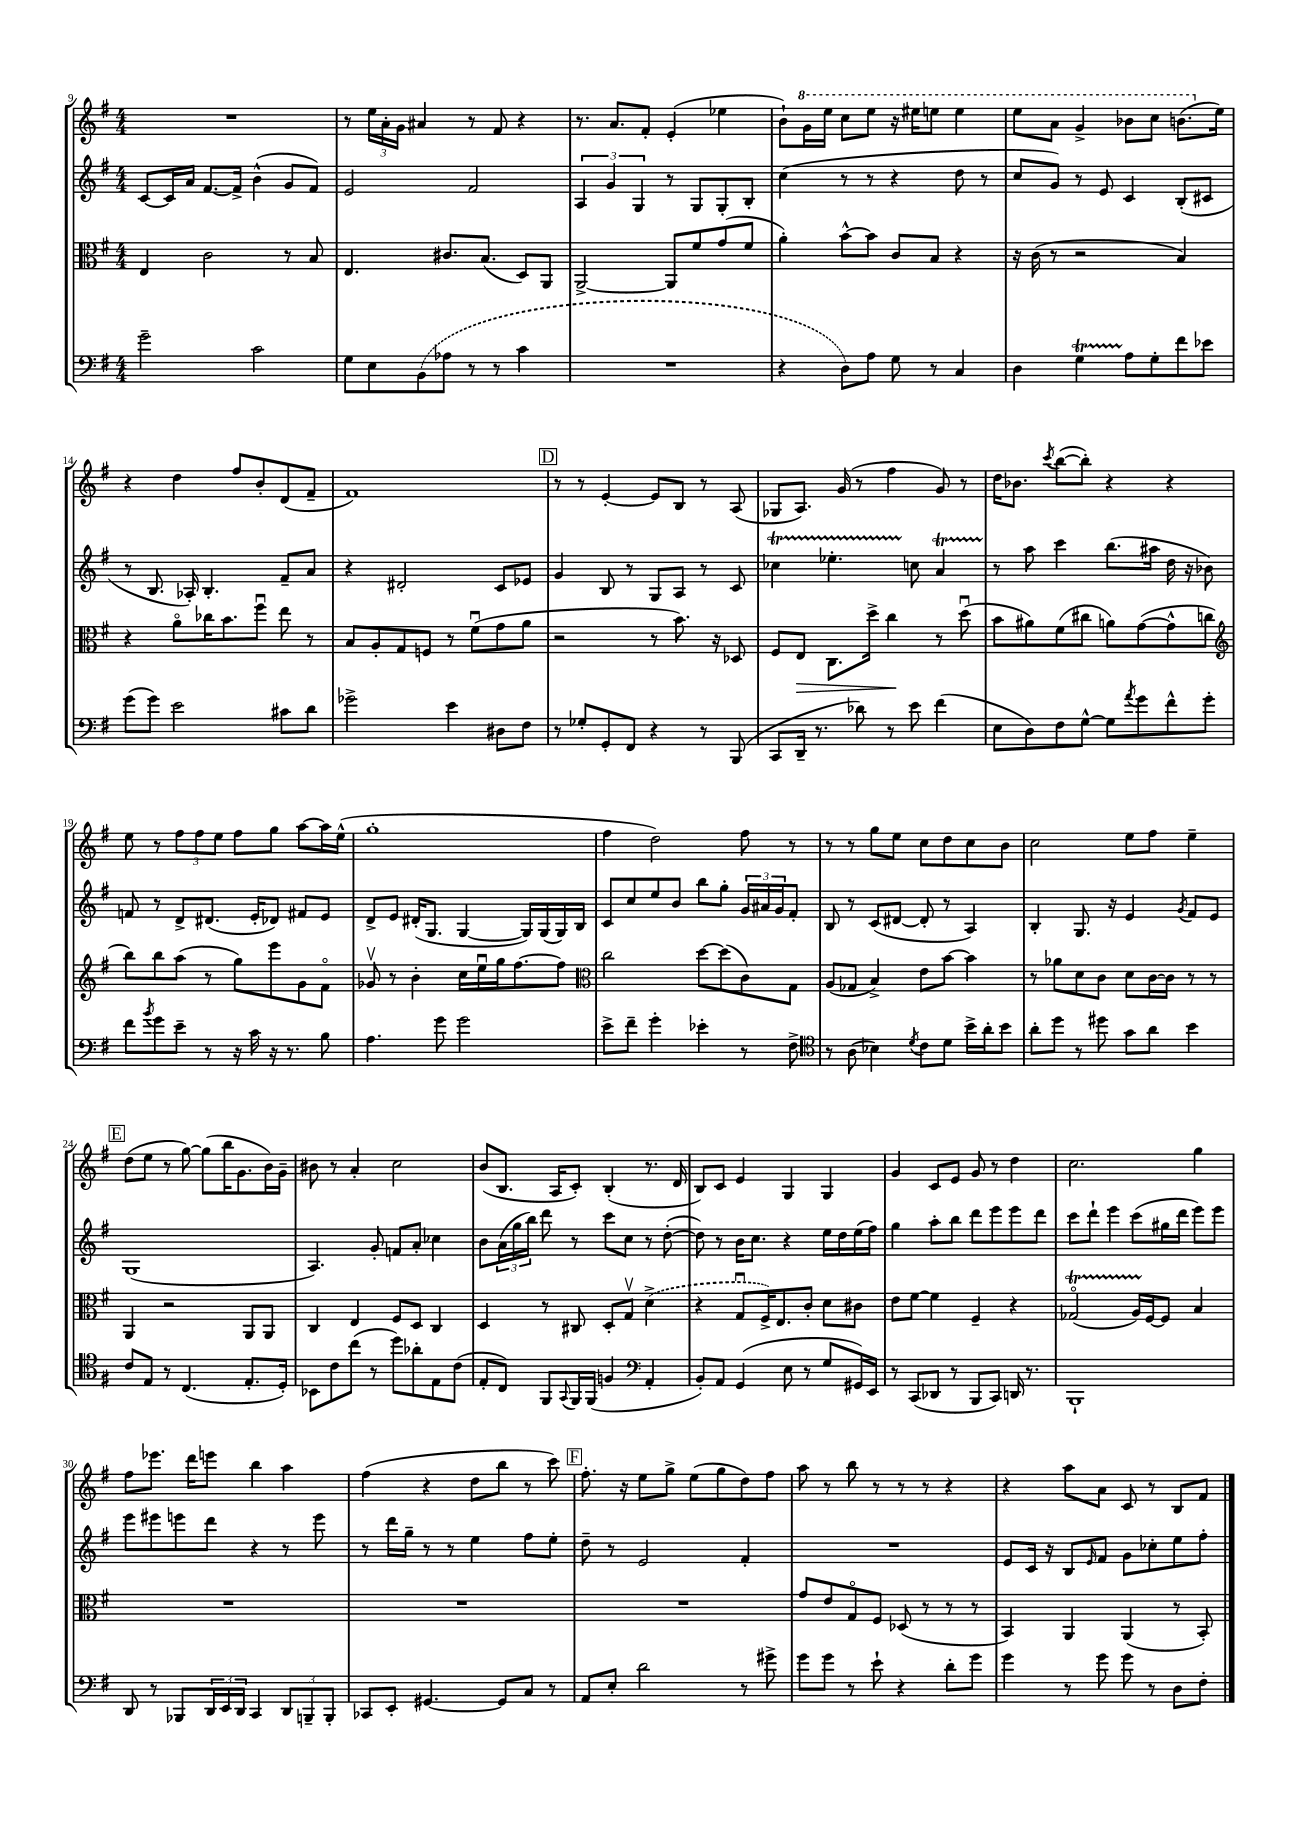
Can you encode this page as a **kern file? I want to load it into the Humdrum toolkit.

**kern	**kern	**dynam	**kern	**kern
*part4	*part3	*part3	*part2	*part1
*staff4	*staff3	*staff3	*staff2	*staff1
*clefF4	*clefC3	*	*clefG2	*clefG2
*k[f#]	*k[f#]	*	*k[f#]	*k[f#]
*M4/4	*M4/4	*	*M4/4	*M4/4
=9	=9	=9	=9	=9
2g~\	4E/	.	[8c/L	1r
.	.	.	16c/L]	.
.	.	.	16a/JJ	.
.	2c\	.	[8.f#/L	.
.	.	.	16f#^/Jk]	.
2c\	.	.	(4b^^\	.
.	8r	.	8g/L	.
.	8B/	.	8f#/J)	.
=10	=10	=10	=10	=10
8G\L	4.E/	.	2e/	8r
8E\	.	.	.	24ee\LL
.	.	.	.	24a'\
.	.	.	.	24g\JJ
(8BB\	.	.	.	4a#X/
8A-X\J	8.c#X/L	.	.	.
8r	.	.	2f#/	8r
.	(8.B/J	.	.	.
8r	.	.	.	8f#/
4c\	8D/L)	.	.	4r
.	8AA/J	.	.	.
=11	=11	=11	=11	=11
1r	[2AA^/	.	6A/	8.r
.	.	.	6g/	.
.	.	.	.	8.a/L
.	.	.	6G/	.
.	.	.	.	8f#'/J
.	8AA/L]	.	8r	(4e'/
.	8f#/	.	8G/L	.
.	(8g/	.	8G'/	4ee-X\
.	8f#/J	.	8B'/J	.
=12	=12	=12	=12	=12
4r	4a'\)	.	(4cc\	8b`\L)
*	*	*	*	*8va
.	.	.	.	16gg\L
.	.	.	.	16eee\JJ
8D\L)	[8b^^\L	.	8r	8ccc\L
8A\J	8b\J]	.	8r	8eee\J
8G\	8c/L	.	4r	16r
.	.	.	.	16eee#X\KL
8r	8B/J	.	.	8eeen\J
4C/	4r	.	8dd\	4eee\
.	.	.	8r	.
=13	=13	=13	=13	=13
4D\	16r	.	8cc/L	8eee\L
.	(16c\	.	.	.
.	8r	.	8g/J)	8aa\J
4GT\	2r	.	8r	4gg^/
.	.	.	8e/	.
8A\L	.	.	4c/	8bb-X\L
8G'\	.	.	.	8ccc\J
8f#\	4B/)	.	(8B'/L	(8.bbn\L
8e-X\J	.	.	8c#X/J	.
*	*	*	*	*X8va
.	.	.	.	16ee\Jk)
!!LO:LB:g=z
=14	=14	=14	=14	=14
(8g\L	4r	.	8r	4r
8g\J)	.	.	8.B/	.
2e\	8a\L	.	.	4dd\
.	.	.	16A-X'/)	.
.	16cc-X\K	.	4.B'/	.
.	8.b\	.	.	.
.	.	.	.	8ff#/L
.	8ff#u\J	.	.	8b'/
8c#X\L	8ee\	.	8f#~/L	(8d/
8d\J	8r	.	8a/J	8f#~/J
=15	=15	=15	=15	=15
2g-X^\	8B/L	.	4r	1f#)
.	8A'/	.	.	.
.	8G/	.	2d#X'/	.
.	8Fn/J	.	.	.
4e\	8r	.	.	.
.	(8f#u\L	.	.	.
8D#X\L	8g\	.	8c/L	.
8F#\J	8a\J	.	8e-X/J	.
!!LO:REH:place=s1:t=D
=16	=16	=16	=16	=16
8r	2r	.	4g/	8r
8G-X'/L	.	.	.	8r
8GG'/	.	.	8B/	[4e'/
8FF#/J	.	.	8r	.
4r	8r	.	8G/L	8e/L]
.	8.b\)	.	8A/J	8B/J
8r	.	.	8r	8r
.	16r	.	.	.
(8BBB/	8D-X/	.	8c/	(8A/
=17	=17	=17	=17	=17
8CC/L	8F#/L	.	4cc-XT\	8G-X/L
!	!	!LO:HP:b	!	!
16DD~/Jk	8E/J	>	.	8.A/J)
8.r	.	.	.	.
.	8.C\L	.	4.ee-XTTT'\	.
.	.	.	.	(16g/
8d-X\)	.	.	.	8r
.	16dd^\Jk	.	.	.
8r	4cc\	.	.	4ff#\
8e\	.	.	8ccn\	.
(4f#\	8r	]	4aT/	8g/)
.	(8ddu\	.	.	8r
=18	=18	=18	=18	=18
8E\L	8b\L	.	8r	16dd\KL
.	.	.	.	8.b-X\J
8D\)	8a#X\)	.	8aa\	.
.	.	.	.	8qccc/
8F#\	(8f#\	.	4ccc\	([8bb\L
[8G^^\J	8cc#X\J	.	.	8bb'\J])
8G\L]	8an\L)	.	(8.bb\L	4r
8qa/	.	.	.	.
8g\	([8g\	.	.	.
.	.	.	16aa#X\Jk	.
8f#^^\	8g^^\]	.	16dd\	4r
.	.	.	16r	.
8g'\J	8ccn\J	.	8b-X\)	.
!!LO:LB:g=z
=19	=19	=19	=19	=19
*	*clefG2	*	*	*
8f#\L	8bb\L)	.	8fn/	8ee\
8qb/	.	.	.	.
8g\	8bb\	.	8r	8r
8e~\J	(8aa\J	.	8d^/L	12ff#\L
.	.	.	.	12ff#\
8r	8r	.	(8.d#X/J	.
.	.	.	.	12ee\J
16r	8gg\L)	.	.	8ff#\L
16c\	.	.	16e'/KL	.
16r	8eee\	.	8d-X/J)	8gg\J
8.r	.	.	.	.
.	8g\	.	8f#X/L	[8aa\L
8B\	8f#\J	.	8e/J	16aa\L]
.	.	.	.	(16ee^^\JJ
=20	=20	=20	=20	=20
4.A\	8g-Xv/	.	8d^/L	1gg'
.	8r	.	8e/J	.
.	4b'\	.	(16d#X'/KL	.
.	.	.	8.G/J	.
8g\	.	.	.	.
2g\	16cc\LL	.	[4G/	.
.	16eeu\	.	.	.
.	16gg\J	.	.	.
.	[8.ff#\	.	.	.
.	.	.	16G/LL])	.
.	.	.	(16G/	.
.	8ff#\J]	.	16G/)	.
.	.	.	16B/JJ	.
=21	=21	=21	=21	=21
*	*clefC3	*	*	*
8e^\L	2cc\	.	8c/L	4ff#\
8f#~\J	.	.	8cc/	.
4g'\	.	.	8ee/	2dd\)
.	.	.	8b/J	.
4e-X'\	[8dd\L	.	8bb\L	.
.	(8dd\]	.	8gg'\J	.
8r	8c\)	.	24g/LL	8ff#\
.	.	.	24a#X/	.
.	.	.	24g/J	.
8F#^\	8G\J	.	8f#'/J	8r
=22	=22	=22	=22	=22
*clefC4	*	*	*	*
8r	(8A/L	.	8B/	8r
(8A\	8G-X/J	.	8r	8r
4B-X\)	4B^/)	.	(8c/L	8gg\L
.	.	.	[8d#X/J	8ee\J
8qd/	.	.	.	.
8c\L	8e\L	.	8d#'/]	8cc\L
8d\J	[8b\J	.	8r	8dd\
16b^\LL	4b\]	.	4A/)	8cc\
16a'\J	.	.	.	.
8b\J	.	.	.	8b\J
=23	=23	=23	=23	=23
8a'\L	8r	.	4B'/	2cc\
8dd\J	8a-X\L	.	.	.
8r	8d\	.	8.G/	.
8dd#X\	8c\J	.	.	.
.	.	.	16r	.
8g\L	8d\L	.	4e/	8ee\L
8a\J	[16c\L	.	.	8ff#\J
.	16c\JJ]	.	.	.
.	.	.	8qg/	.
4b\	8r	.	8f#/L	4ee~\
.	8r	.	8e/J	.
!!LO:LB:g=z
!!LO:REH:place=s1:t=E
=24	=24	=24	=24	=24
8c/L	4AA/	.	(1G	(8dd\L
8E/J	.	.	.	8ee\J
8r	2r	.	.	8r
(4.C/	.	.	.	[8gg\)
.	.	.	.	(8gg\L]
.	.	.	.	16bb\K
.	.	.	.	8.g\
8.E'/L	8AA/L	.	.	.
.	8AA/J	.	.	16b\L)
16D'/Jk)	.	.	.	16g~\JJ
=25	=25	=25	=25	=25
8BB-X\L	4C/	.	4.A/)	8b#X\
8c\	.	.	.	8r
(8cc\J	4E/	.	.	4a'/
8r	.	.	8g'/	.
8dd\L)	8F#/L	.	8fn/L	2cc\
8a-X'\	8D/J	.	8a'/J	.
8E\	4C/	.	4cc-X\	.
(8c\J	.	.	.	.
=26	=26	=26	=26	=26
8E'/L	4D/	.	8b\L	(8b/L
8C/J)	.	.	(24a\L	8.B/J
.	.	.	24gg\	.
.	.	.	24bb\JJ)	.
8FF#/L	8r	.	8ddd\	.
.	.	.	.	16A/KL
8qqGG/	.	.	.	.
16FF#/L	8C#X/	.	8r	8c'/J)
(16FF#/JJ	.	.	.	.
4Fn/	8D'/L	.	8ccc\L	(4B'/
.	8Gv/J	.	8cc\J	.
*clefF4	*	*	*	*
4AA'/	(4d^\	.	8r	8.r
.	.	.	([8dd'\	.
.	.	.	.	16d/
=27	=27	=27	=27	=27
8BB'/L)	4r	.	8dd\])	8B/L)
8AA/J	.	.	8r	8c/J
(4GG/	8Gu/L	.	16b\KL	4e/
.	.	.	8.cc\J	.
.	16F#^/K)	.	.	.
.	8.E/	.	.	.
8E\	.	.	4r	4G/
8r	8c'/J	.	.	.
8G/L	8d\L	.	16ee\LL	4G/
.	.	.	16dd\	.
16GG#X/L)	8c#X\J	.	(16ee\	.
16EE/JJ	.	.	16ff#\JJ)	.
=28	=28	=28	=28	=28
8r	8e\L	.	4gg\	4g/
(8CC/L	[8f#\J	.	.	.
8DD-X/J	4f#\]	.	8aa'\L	8c/L
8r	.	.	8bb\J	8e/J
8BBB/L	4F#~/	.	8ddd\L	8g/
8CC/J)	.	.	8eee\	8r
16DDn/	4r	.	8eee\	4dd\
8.r	.	.	.	.
.	.	.	8ddd\J	.
=29	=29	=29	=29	=29
1BBB`	(2G-XT/	.	8ccc\L	2.cc\
.	.	.	8ddd`\J	.
.	.	.	4eee\	.
.	16ATTT/LL)	.	(8ccc\L	.
.	[16F#/J	.	.	.
.	8F#/J]	.	16gg#X\L	.
.	.	.	16ddd\JJ	.
.	4B/	.	8eee\L)	4gg\
.	.	.	8eee\J	.
!!LO:LB:g=z
=30	=30	=30	=30	=30
8DD/	1r	.	8eee\L	8ff#\L
8r	.	.	8eee#X\	8.eee-X\J
8BBB-X/L	.	.	8eeen\	.
.	.	.	.	16ddd\KL
24DD/L	.	.	8ddd\J	8eeen\J
24EE/	.	.	.	.
24DD/JJ	.	.	.	.
4CC/	.	.	4r	4bb\
12DD/L	.	.	8r	4aa\
12BBBn~/	.	.	.	.
.	.	.	8eee\	.
12BBB'/J	.	.	.	.
=31	=31	=31	=31	=31
8CC-X/L	1r	.	8r	(4ff#\
8EE'/J	.	.	16ddd\LL	.
.	.	.	16gg~\JJ	.
[4.GG#X/	.	.	8r	4r
.	.	.	8r	.
.	.	.	4ee\	8dd\L
8GG#/L]	.	.	.	8bb\J
8C/J	.	.	8ff#\L	8r
8r	.	.	8ee'\J	8ccc\)
!!LO:REH:place=s1:t=F
=32	=32	=32	=32	=32
8AA/L	1r	.	8dd~\	8.ff#'\
8E'/J	.	.	8r	.
.	.	.	.	16r
2d\	.	.	2e/	8ee\L
.	.	.	.	8gg^\J
.	.	.	.	(8ee\L
.	.	.	.	8gg\
8r	.	.	4f#'/	8dd\)
8g#X^\	.	.	.	8ff#\J
=33	=33	=33	=33	=33
8g\L	8g/L	.	1r	8aa\
8g\J	8e/	.	.	8r
8r	8G/	.	.	8bb\
8e`\	8F#/J	.	.	8r
4r	(8D-X/	.	.	8r
.	8r	.	.	8r
8d'\L	8r	.	.	4r
8g\J	8r	.	.	.
=34	=34	=34	=34	=34
4g\	4BB/)	.	8e/L	4r
.	.	.	16c/Jk	.
.	.	.	16r	.
8r	4AA/	.	8B/L	8aa\L
.	.	.	16qqe/	.
8g\	.	.	8f#/J	8a\J
8g\	(4AA/	.	8g\L	8c/
8r	.	.	8cc-X'\	8r
8D\L	8r	.	8ee\	8B/L
8F#'\J	8BB'/)	.	8ff#'\J	8f#/J
==	==	==	==	==
*-	*-	*-	*-	*-
